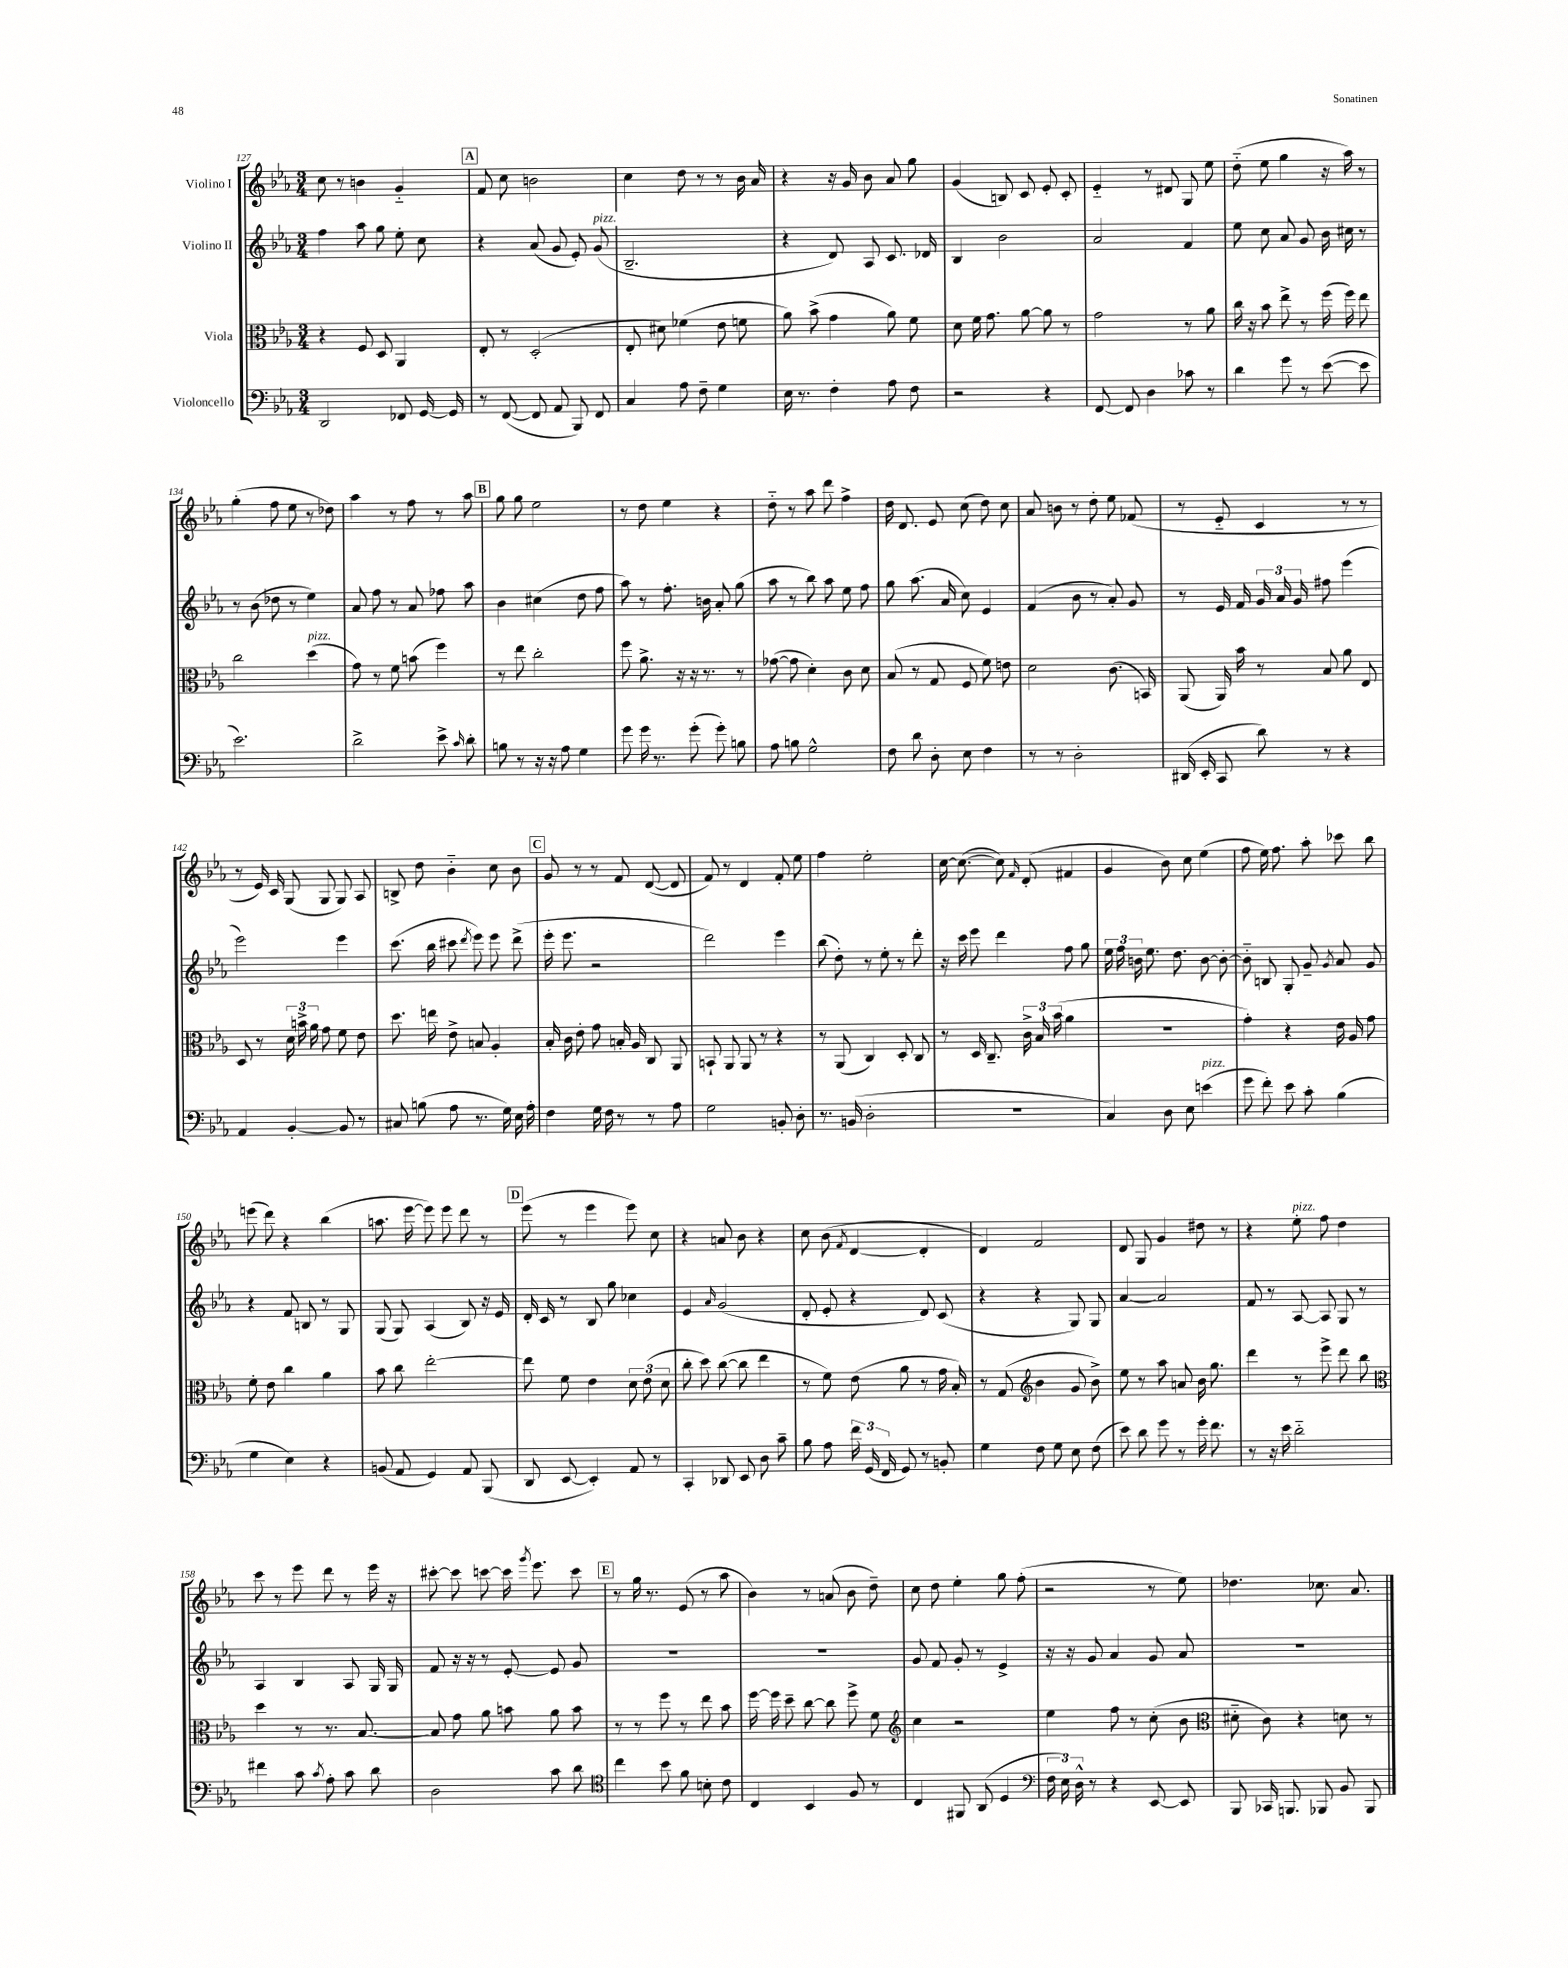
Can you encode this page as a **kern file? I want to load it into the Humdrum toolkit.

**kern	**kern	**kern	**kern
*part4	*part3	*part2	*part1
*staff4	*staff3	*staff2	*staff1
*I"Violoncello	*I"Viola	*I"Violino II	*I"Violino I
*clefF4	*clefC3	*clefG2	*clefG2
*k[b-e-a-]	*k[b-e-a-]	*k[b-e-a-]	*k[b-e-a-]
*M3/4	*M3/4	*M3/4	*M3/4
=127	=127	=127	=127
2DD/	4r	4ff\	8cc\
.	.	.	8r
.	8F/	8aa-\	4bn\
.	8D/	8gg\	.
8FF-X/	4AA-/	8ee-'\	4g/
[16GG/	.	8cc\	.
16GG/]	.	.	.
!!LO:REH:place=s1:t=A
=128	=128	=128	=128
8r	8E-'/	4r	8f/
([8FF/	8r	.	8cc\
8FF/]	(2D'/	(8a-/	2bn\
8AA-/	.	8g/	.
8BBB-/)	.	8e-'/)	.
!	!	!LO:TX:a:i:t=pizz.	!
8FF/	.	(8g/	.
=129	=129	=129	=129
4C/	8E-'/	2.B-~/	4cc\
.	8d#X\)	.	.
8A-\	(4f-X\	.	8dd\
8F~\	.	.	8r
4G\	8e-\	.	8r
.	8fn\	.	16b-\
.	.	.	16a-/
=130	=130	=130	=130
16E-\	8a-\)	4r	4r
8.r	.	.	.
.	(8b-^\	.	.
4F'\	4g\	8d/)	16r
.	.	.	16g/
.	.	8A-/	8b-\
8A-\	8a-\)	8.c/	8a-/
8F\	8f\	.	8gg\
.	.	16d-X/	.
=131	=131	=131	=131
2r	8d\	4B-/	(4g/
.	16f\	.	.
.	8.g\	.	.
.	.	2b-\	8Bn/)
.	[8a-\	.	8c/
4r	8a-\]	.	8e-'/
.	8r	.	8c'/
=132	=132	=132	=132
[8FF/	2g\	2a-/	4e-/
8FF/]	.	.	.
4D\	.	.	8r
.	.	.	8d#X/
8c-X\	8r	4f/	8G/
8r	8a-\	.	8ee-\
=133	=133	=133	=133
4d\	16cc\	8ee-\	(8dd\
.	16r	.	.
.	8b-\	8cc\	8ee-\
8g\	8ee-^\	8a-/	4gg\
8r	8r	8g/	.
([8e-\	(16ff\	16b-\	16r
.	16ff\)	16cc#X\	16aa-\)
8e-\]	8ee-\	8r	8r
!!LO:LB:g=z
=134	=134	=134	=134
2.e-\)	2cc\	8r	(4gg'\
.	.	(8b-\	.
.	.	8dd-X\	8ff\
.	.	8r	8ee-\
!	!LO:TX:a:i:t=pizz.	!	!
.	(4dd\	4ee-\)	8r
.	.	.	8dd-X\)
=135	=135	=135	=135
2d^\	8g\)	8a-/	4aa-\
.	8r	8ff\	.
.	8f\	8r	8r
.	(8bn\	8a-/	8ff\
8e-^\	4ff\)	8ff-X\	8r
16qqc/	.	.	.
8d'\	.	8aa-\	8aa-\
!!LO:REH:place=s1:t=B
=136	=136	=136	=136
8Bn\	8r	4b-\	8gg\
8r	8ee-\	.	8gg\
16r	2cc'\	(4cc#X\	2ee-\
16r	.	.	.
8A-\	.	.	.
4G\	.	8dd\	.
.	.	8ff\	.
=137	=137	=137	=137
8g\	8ff\	8aa-\)	8r
16g\	8.a-^\	8r	8dd\
8.r	.	.	.
.	.	8.ff'\	4ee-\
.	16r	.	.
(8g'\	16r	.	.
.	8.r	16bn\	.
8g'\)	.	8a-'/	4r
8Bn\	8r	(8gg\	.
=138	=138	=138	=138
8A-\	([8g-X\	8aa-\	8dd\
8Bn\	8g-\]	8r	8r
2G^^\	4d'\)	8bb-\)	8aa-\
.	.	8aa-\	8ddd\
.	8c\	8ee-\	4ff^\
.	8d\	8ff\	.
=139	=139	=139	=139
8F\	(8B-/	8gg\	16dd\
.	.	.	8.d/
8d\	8r	(8.aa-\	.
8D'\	8G/	.	8e-/
.	.	16a-/	.
8E-\	8F/	8cc\)	(8cc\
4F\	8f\)	4e-/	8dd\)
.	8en\	.	8cc\
=140	=140	=140	=140
8r	2d\	(4f/	8a-/
8r	.	.	8bn\
2D'\	.	8b-\	8r
.	.	8r	8dd'\
.	(8.c\	8a-'/)	8ee-\
.	.	8g/	(8f-X/
.	16BBn/)	.	.
=141	=141	=141	=141
(16DD#X/	(8AA-/	8r	8r
16EE-'/	.	.	.
8CC/	16AA-/)	16e-/	8e-/
.	16b-\	16f/	.
8d\)	8r	24g/	4c/
.	.	24a-/	.
.	.	24g/	.
8r	8B-/	8ff#X\	.
4r	8a-\	(4eee-\	8r
.	8E-/	.	8r
!!LO:LB:g=z
=142	=142	=142	=142
4AA-/	8D/	2eee-\)	8r
.	8r	.	16e-/)
.	.	.	16c/
[4BB-'/	24d\	.	(8G/
.	24bn^\	.	.
.	24a-\	.	.
.	8g\	.	8G/
8BB-/]	8f\	4eee-\	8G/)
8r	8e-\	.	8A-/
=143	=143	=143	=143
8C#X/	8.dd\	(8.ccc\	8Bn^/
(8Bn\	.	.	8dd\
.	16een\	16bb-\	.
8A-\	8e-^\	8ccc#X\	4b-\
.	.	8qddd/	.
8.r	8Bn/	8eee-\)	.
.	4A-'/	8eee-\	8cc\
16G\)	.	.	.
16E-\	.	(8ddd^\	8b-\
16A-'\	.	.	.
!!LO:REH:place=s1:t=C
=144	=144	=144	=144
4F\	16B-'/	16eee-'\	8g/
.	16c\	8.eee-\	.
.	8e-'\	.	8r
16G\	8g\	2r	8r
16F\	.	.	.
8r	16Bn'/	.	8f/
.	16A-/	.	.
8r	8C/	.	([8d/
8A-\	8AA-/	.	8d/]
=145	=145	=145	=145
2G\	8BBn`/	2ddd\)	8f/)
.	8AA-/	.	8r
.	8AA-/	.	4d/
.	8r	.	.
8BBn'/	4r	4eee-\	8f'/
8D'\	.	.	8ee-\
=146	=146	=146	=146
8.r	8r	(8bb-\	4ff\
.	(8AA-/	8dd'\)	.
(16BBn/	.	.	.
2D'\	4C/)	8r	2ee-'\
.	.	8ee-'\	.
.	8D'/	8r	.
.	8C/	8ddd'\	.
=147	=147	=147	=147
2.r	8r	16r	[16cc\
.	.	16ccc\	(8.cc\_
.	16D/	8eee-\	.
.	8.C~/	.	.
.	.	4ddd\	8cc\])
.	.	.	16qqf/
.	24c^\	.	(8d'/
.	24B-/	.	.
.	(24b-\	.	.
.	4a-\	8ff\	4f#X/
.	.	8gg\	.
=148	=148	=148	=148
4C/)	2.r	24ee-\	4g/
.	.	24ff\	.
.	.	24bn\	.
.	.	8.ee-\	.
8D\	.	.	8b-\)
.	.	8.dd\	.
8E-\	.	.	8cc\
!LO:TX:a:i:t=pizz.	!	!	!
(4en\	.	[8b\	(4ee-\
.	.	8b'\_	.
=149	=149	=149	=149
8g\	4g'\)	8b\]	8ff\
8f'\)	.	8Bn/	16ee-\)
.	.	.	8.ff\
8e-\	4r	8G'/	.
8c'\	.	8g~/	8aa-'\
.	.	8qg/	.
(4B-\	16e-\	8a-/	8ccc-X\
.	16A-/	.	.
.	8g\	8g/	8bb-\
!!LO:LB:g=z
=150	=150	=150	=150
4G\	8f'\	4r	(8eeen\
.	8e-\	.	8ddd\)
4E-\)	4cc\	8f/	4r
.	.	8Bn/	.
4r	4a-\	8r	(4bb-\
.	.	8G/	.
=151	=151	=151	=151
(8BBn/	8b-\	(8G/	8.aan\
8AA-/	8cc\	8G/)	.
.	.	.	[16eee-\
4GG/)	[2ee-'\	(4A-/	8eee-\])
.	.	.	8eee-\
8AA-/	.	8B-/)	8ddd\
(8BBB-/	.	16r	8r
.	.	16e-/	.
!!LO:REH:place=s1:t=D
=152	=152	=152	=152
8DD/	8ee-\]	16d'/	(8eee-\
.	.	16c/	.
[8EE-/	8f\	8r	8r
4EE-'/])	4e-\	8B-/	4eee-\
.	.	8gg\	.
8AA-/	12d\	4cc-X\	8eee-\)
.	(12e-\	.	.
8r	.	.	8cc\
.	12d\	.	.
=153	=153	=153	=153
4CC'/	8cc'\	4e-/	4r
.	8dd\)	.	.
.	.	16qqa-/	.
8DD-X/	([8cc\	(2g/	8an/
8EE-/	8cc\]	.	8b-\
8D\	4ee-\	.	4r
8c~\	.	.	.
=154	=154	=154	=154
8B-\	8r	8d'/	8cc\
8A-\	8f\)	8e-'/	(8b-\
.	.	.	8qf/
24f\	(8e-\	4r	[4d/
(24GG/	.	.	.
24FF/	.	.	.
8GG/)	8a-\	.	.
8r	8r	8d/)	4d'/]
8BBn'/	16g\	(8c/	.
.	16B-'/)	.	.
=155	=155	=155	=155
4G\	8r	4r	4d/)
.	(8G/	.	.
*	*clefG2	*	*
8F\	4b-\	4r	2f/
8G\	.	.	.
8E-\	8g/	8G/)	.
(8F\	8b-^\)	8G/	.
=156	=156	=156	=156
8e-\)	8ee-\	[4a-/	8d/
8d\	8r	.	8G/
8g\	8aa-\	2a-/]	4g/
8r	8an/	.	.
16g'\	16b-\	.	8dd#X\
8.f\	8.gg\	.	.
.	.	.	8r
=157	=157	=157	=157
8r	4ddd\	8f/	4r
16r	.	8r	.
16e-\	.	.	.
!	!	!	!LO:TX:a:i:t=pizz.
2d\	8r	[8A-/	8ee-'\
.	8eee-^\	8A-/]	8ff\
.	8ddd\	8G/	4dd\
.	8bb-\	8r	.
!!LO:LB:g=z
=158	=158	=158	=158
*	*clefC3	*	*
4f#X\	4dd\	4A-/	8ccc\
.	.	.	8r
8c\	8r	4B-/	8eee-\
8qc/	.	.	.
8A-'\	8.r	.	8ddd\
8c\	.	8A-/	8r
.	[8.B-/	.	.
8d\	.	16G/	16eee-\
.	.	16G/	16r
=159	=159	=159	=159
2D\	8B-/]	8f/	[8ccc#X'\
.	8g\	16r	8ccc#\]
.	.	16r	.
.	8a-\	8r	[8cccn\
.	8bn\	[8e-'/	16ccc\]
.	.	.	8qggg/
.	.	.	8.eee-\
8c\	8a-\	8e-/]	.
8d\	8b\	8g/	8ccc\
!!LO:REH:place=s1:t=E
=160	=160	=160	=160
*clefC4	*	*	*
4cc\	8r	2.r	8r
.	8r	.	16gg\
.	.	.	8.r
8b-\	8ff\	.	.
8f\	8r	.	(8e-/
8Bn'\	8ee-\	.	8r
8c\	8b-\	.	8aa-\
=161	=161	=161	=161
4C/	[16ff\	2.r	4b-\)
.	16ff\]	.	.
.	8dd~\	.	.
4BB-/	[8cc\	.	8r
.	8cc\]	.	(8an/
8F/	8ff^\	.	8b-\
8r	8f\	.	8dd~\)
=162	=162	=162	=162
*	*clefG2	*	*
4C/	4cc\	8g/	8cc\
.	.	8f/	8dd\
8FF#X/	2r	8g'/	4ee-'\
(8AA-/	.	8r	.
4D/	.	4e-^/	8gg\
.	.	.	(8ff'\
=163	=163	=163	=163
*clefF4	*	*	*
24F\	4ee-\	16r	2r
24E-\)	.	.	.
.	.	16r	.
24D^^\	.	.	.
8r	.	8g/	.
4r	8ff\	4a-/	.
.	8r	.	.
[8EE-/	(8cc'\	8g/	8r
8EE-/]	8b-\	8a-/	8ee-\)
=164	=164	=164	=164
*	*clefC3	*	*
8BBB-/	8d#X\	2.r	4.dd-X\
16CC-X/	8c\)	.	.
8.BBBn/	.	.	.
.	4r	.	.
8BBB-X/	.	.	8.cc-X\
8BB-/	8dn\	.	.
.	.	.	8.a-/
8BBB-/	8r	.	.
==	==	==	==
*-	*-	*-	*-
